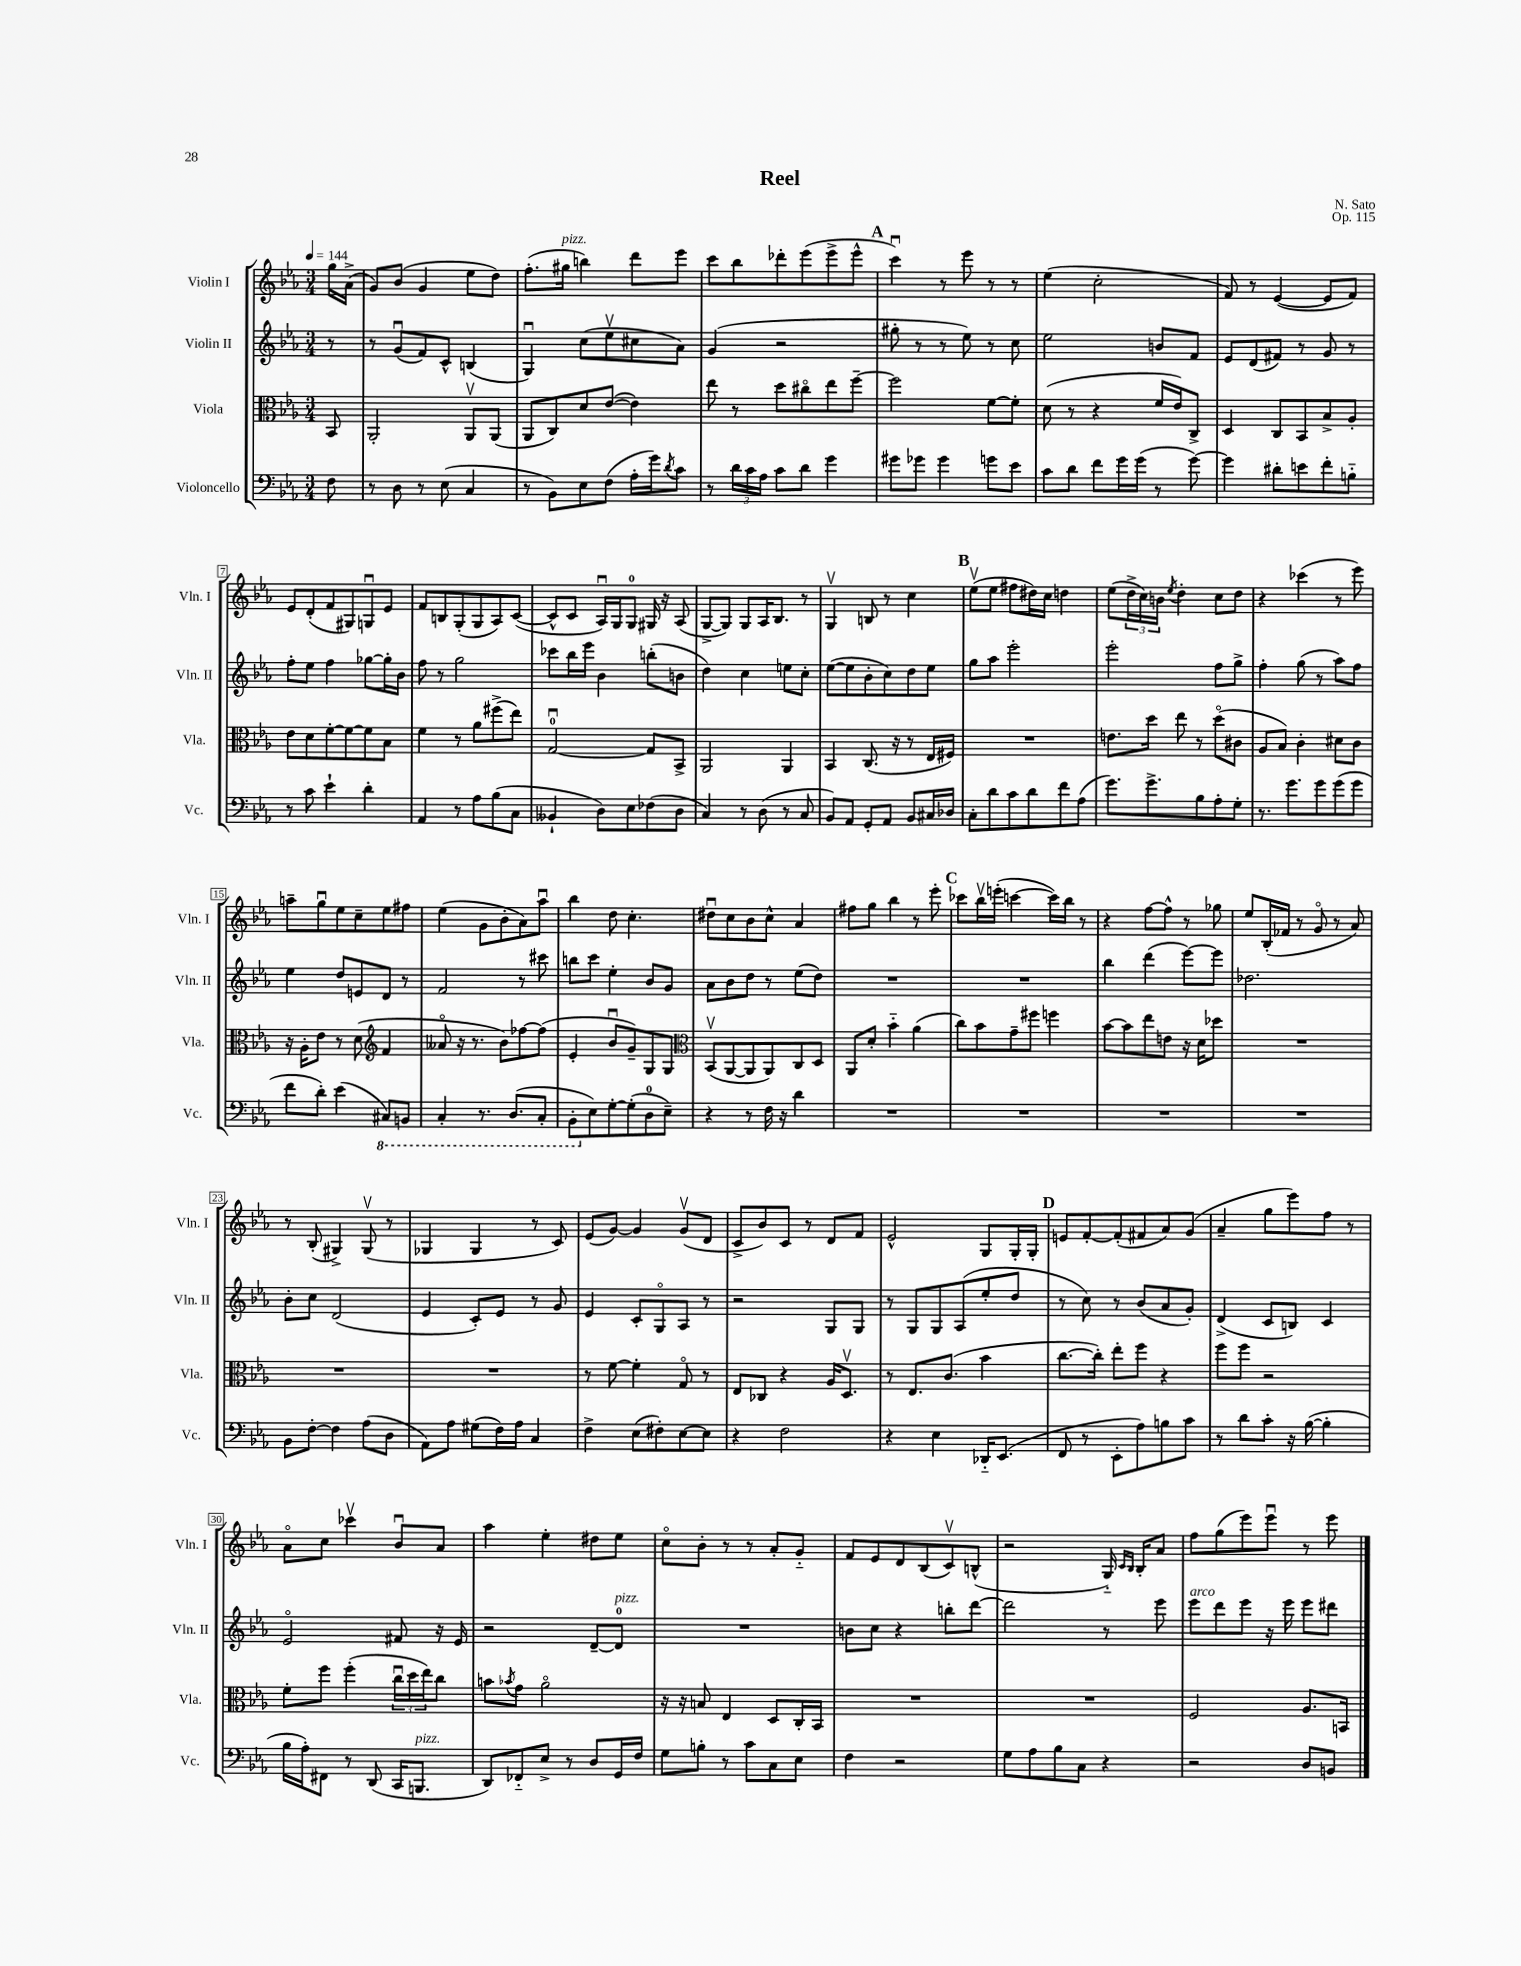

**kern	**kern	**kern	**kern
*staff4	*staff3	*staff2	*staff1
*clefF4	*clefC3	*clefG2	*clefG2
*k[b-e-a-]	*k[b-e-a-]	*k[b-e-a-]	*k[b-e-a-]
*M3/4	*M3/4	*M3/4	*M3/4
*MM144	*MM144	*MM144	*MM144
8F\	8BB-/	8r	16gg\LL
.	.	.	(16a-^\JJ
=	=	=	=
8r	2AA-'/	8r	8g/L)
8D\	.	(8gu/L	(8b-/J
8r	.	8f/)	4g/
(8E-\	.	8c^^/J	.
4C/	8AA-v/L	(4B/	8ee-\L
.	(8AA-/J	.	8dd\J)
=	=	=	=
8r	8AA-/L	4Gu/)	(8.ff'\L
8BB-\L)	8C/)	.	.
.	.	.	16gg#\Jk
8E-\	8d/	(8cc\L	4bb\)
(8F\J	([8e-/J	8ee-v\	.
16A-'\LL	4e-\])	8cc#\	8ddd\L
16g\J)	.	.	.
8qd/	.	.	.
8c\J	.	8a-\J)	8eee-\J
=	=	=	=
8r	8ee-\	(4g/	8ccc\L
24d\LL	8r	.	8bb-\
24c\	.	.	.
24A-\JJ	.	.	.
8c\L	8dd\L	2r	8ddd-'\
8d\J	8cc#o\	.	(8eee-\
4g\	8ee-\	.	8eee-^\
.	[8ff~\J	.	8eee-^^\J
=	=	=	=
8g#\L	2ff\]	8gg#'\	4cccu\)
8g-\J	.	8r	.
4g-\	.	8r	8r
.	.	8ee-\)	8eee-\
8g\L	[8f\L	8r	8r
8e-\J	8f'\]J	8cc\	8r
=	=	=	=
8c\L	(8d\	2ee-\	(4ee-\
8d\J	8r	.	.
8f\L	4r	.	2cc'\
16g\L	.	.	.
(16g\JJ	.	.	.
8r	16f/LL	8b/L	.
.	16e-/J)	.	.
[8g\)	8C^/J	8f/J	.
=	=	=	=
4g\]	4D/	8e-/L	8f/)
.	.	(8d/	8r
8d#'\L	8C/L	8f#/J)	([4e-/
8e\	8BB-/	8r	.
8f'\	8B-^/	8g/	8e-/]L
8B'~\J	8A-'/J	8r	8f/J)
=	=	=	=
8r	8e-\L	8ff'\L	8e-/L
8c\	8d\	8ee-\J	(8d'/
4e-`\	[8f'\	4ff\	8f/
.	8f\_	.	8G#/)
4d'\	8f\]	[8gg-\L	8Gu/
.	8B-\J	16gg-'\]L	8e-/J
.	.	16b-\JJ	.
=	=	=	=
4AA-/	4f\	8ff\	8f/L
.	.	8r	8B/
8r	8r	2gg\	(8G'/
8A-\L	8a-\L	.	8G/
(8B-\	(8ff#^\	.	8A-/)
8C\J	8ee-\J)	.	([8c/J
=	=	=	=
4BB--`/	[2Gu/	8ccc-\L	8c^^/]L
.	.	16bb-\L	8c/J
.	.	16eee-\JJ	.
8D\L)	.	4b-\	16A-u/LL)
.	.	.	16G/J
8E-\	.	.	8G/J
(8F-\	8G/]L	(8bb'\L	16G#/
.	.	.	16r
8D\J	8BB-^/J	8b\J	(8A-/
=	=	=	=
4C/)	2AA-/	4dd\)	[8G^/L
.	.	.	8G/]J)
8r	.	4cc\	8G/L
(8D\	.	.	16A-/K
.	.	.	8.B-/J
8r	4AA-/	8ee\L	.
8C/	.	8cc'\J	8r
=	=	=	=
8BB-/L)	4BB-/	([8ee-\L	4Gv/
8AA-/J	.	8ee-\]	.
8GG'/L	(8.C/	8b-'\	8B/
8AA-/J	.	8cc\)	8r
.	16r	.	.
8BB-/L	8r	8dd\	4cc\
16C#/L	16E-/LL	8ee-\J	.
16D-/JJ	16F#/JJ)	.	.
=	=	=	=
8C'\L	2.r	8gg\L	(8ee-v\L
8d\	.	8aa-\J	8ee-\J
8c\	.	2eee-'\	8ff#\L
8d\	.	.	16dd#\L)
.	.	.	16cc\JJ
8f\	.	.	4dd\
(8A-\J	.	.	.
=	=	=	=
8.g\L)	8.e\L	2eee-'\	(8ee-\L
.	.	.	24dd^\L
.	.	.	24cc\)
8.g^\	16dd\Jk	.	.
.	.	.	24b\JJ
.	.	.	8qee-/
.	8ee-\	.	4dd'\
8B-\	8r	.	.
8A-'\	(8ddo\L	8ff\L	8cc\L
8G'\J	8c#\J	8gg^\J	8dd\J
=	=	=	=
8.r	8A-/L	4ff'\	4r
.	8B-/J)	.	.
8.g\L	.	.	.
.	4c'\	(8gg\	(4ccc-\
8g\	.	8r	.
(8g\	8d#\L	8aa-\L)	8r
8g\J	8c\J	8ff\J	8eee-\)
=	=	=	=
8f\L	16r	4ee-\	8aa~\L
.	16A-'\LK	.	.
8d'\J)	8e-\J	.	8ggu\
(4e-\	8r	8dd/L	8ee-\
.	(8d\	8e/	8cc~\
*	*clefG2	*	*
8CC#/L)	4f/	8d/J	8ee-\
8BBB/J	.	8r	8ff#\J
=	=	=	=
4CC'/	8a--o/	2f/	(4ee-\
.	16r	.	.
.	8.r	.	.
8.r	.	.	8g\L
.	8b-\L)	.	8b-'\
(8.DD/L	.	.	.
.	[8ff-\	8r	8a-\)
8CC'/J	(8ff-\]J	8ccc#\	8aa-u\J
=	=	=	=
8BBB-'\L	4e-'/	8bb\L	4bb-\
8E-\)	.	8ccc\J	.
[8G'\	8b-u/L	4ee-'\	8dd\
(8G'\]	8g~/)	.	4.cc'\
8D\	8G/	8b-/L	.
8E-~\J)	8G/J	8g/J	.
=	=	=	=
*	*clefC3	*	*
4r	(8BB-v/L	8a-\L	8dd#u\L
.	[8AA-/	8b-\	8cc\
8r	8AA-/]	8dd\J	8b-\
16F\	8AA-/)	8r	8cc^^\J
16r	.	.	.
4d\	8C/	(8ee-\L	4a-/
.	8D/J	8dd\J)	.
=	=	=	=
2.r	8AA-/L	2.r	8ff#\L
.	8d'/J	.	8gg\J
.	4b-'~\	.	4bb-\
.	(4a-\	.	8r
.	.	.	8eee-'\
=	=	=	=
2.r	8cc\L)	2.r	8ccc-\L
.	8b-\	.	16bb-v\L
.	.	.	(16eee'\JJ
.	8g~\	.	[4ccc\
.	8ff#\J	.	.
.	4ff\	.	16ccc\]LL)
.	.	.	16bb-\JJ
.	.	.	8r
=	=	=	=
2.r	[8b-\L	4bb-\	4r
.	8b-\]	.	.
.	8ee-\	(4ddd\	[8ff\L
.	8e\J	.	8ff^^\]J
.	16r	[8eee-\L)	8r
.	16d\LK	.	.
.	8dd-\J	8eee-\]J	8gg-\
=	=	=	=
2.r	2.r	2.dd-\	8ee-/L
.	.	.	(16B-'/L
.	.	.	16f-/JJ
.	.	.	8r
.	.	.	8go/
.	.	.	8r
.	.	.	8a-/)
=	=	=	=
8BB-\L	2.r	8b-'\L	8r
[8F'\J	.	8cc\J	(8B-'/
4F\]	.	(2d/	4G#^/)
(8A-\L	.	.	(8G#v/
8D\J	.	.	8r
=	=	=	=
8AA-\L)	2.r	4e-/	4G-/
8A-\J	.	.	.
(8G#\L	.	8c'/L)	4G-/
16F\L)	.	8e-/J	.
16A-\JJ	.	.	.
4C/	.	8r	8r
.	.	8g/	8c/)
=	=	=	=
4F^\	8r	4e-/	(8e-/L
.	[8f\	.	[8g/J)
(8E-\L	4f'\]	8c'/L	4g/]
8F#'\)	.	8Go/	.
[8E-\	8Go/	8A-/J	(8gv/L
8E-\]J	8r	8r	8d/J
=	=	=	=
4r	8E-/L	2r	8c^/L
.	8C-/J	.	8b-/)
2F\	4r	.	8c/J
.	.	.	8r
.	16A-/LK	8G/L	8d/L
.	8.Dv/J	.	.
.	.	8G/J	8f/J
=	=	=	=
4r	8r	8r	2e-^^/
.	8.E-/L	8G/L	.
4E-\	.	8G/	.
.	(8.c/J	.	.
.	.	(8A-/	.
16DD-'~/LK	4b-\	8ee-'/	8G/L
(8.EE-/J	.	.	.
.	.	8dd/J	16G'/L
.	.	.	16G'/JJ
=	=	=	=
8FF/	[8.cc\L	8r	8e/L
8r	.	8cc\)	[8f'/
.	16cc'\]Jk)	.	.
8EE-'\L	8ee-'\L	8r	(8f'/]
8A-\)	8ff\J	(8b-/L	8f#/
8B\	4r	8a-/	8a-/)
8c\J	.	8g'/J)	(8g/J
=	=	=	=
8r	8ff\L	(4d^/	4a-~/
8d\L	8ff\J	.	.
8c'\J	2r	8c/L	8gg\L
16r	.	8B/J)	8eee-\)
([16B-\	.	.	.
4B-'\]	.	4c/	8ff\J
.	.	.	8r
=	=	=	=
16B-\LL	8f'\L	2e-o/	8a-o\L
16A-'\J)	.	.	.
8FF#\J	8ff\J	.	8cc\J
8r	(4ff'\	.	4ccc-v\
(8DD/	.	.	.
16CC/LK	24ccu\LL	8f#/	8b-u/L
.	24dd\	.	.
8.BBB/J	.	.	.
.	24ee-\J)	.	.
.	8cc\J	16r	8a-/J
.	.	16e-/	.
=	=	=	=
8DD/L)	8b\L	2r	4aa-\
.	8qb-/	.	.
8FF-'~/	8g\J	.	.
8E-^/J	2a-o\	.	4ee-'\
8r	.	.	.
8D/L	.	[8d~/L	8dd#\L
16GG/L	.	8d/]J	8ee-\J
16F/JJ	.	.	.
=	=	=	=
8G\L	16r	2.r	8cco\L
.	16r	.	.
8B'\J	8B/	.	8b-'\J
8r	4E-/	.	8r
8c\L	.	.	8r
8C\	8D/L	.	8a-'/L
8E-\J	16C'/L	.	8g'~/J
.	16BB-/JJ	.	.
=	=	=	=
4F\	2.r	8b\L	8f/L
.	.	8cc\J	8e-/
2r	.	4r	8d/
.	.	.	(8B-/
.	.	8bb'\L	8cv/)
.	.	[8ddd\J	(8B^^/J
=	=	=	=
8G\L	2.r	2ddd\]	2r
8A-\	.	.	.
8B-\	.	.	.
8C\J	.	.	.
4r	.	8r	16G'~/)
.	.	.	16qqc/LL
.	.	.	16qqB-/JJ
.	.	.	16B-'/LK
.	.	8eee-\	8a-/J
=	=	=	=
2r	2F/	8eee-\L	8ff\L
.	.	8ddd\	(8gg\
.	.	8eee-\J	8eee-\)
.	.	16r	8eee-u\J
.	.	16eee-\	.
8D/L	8.A-/L	8eee-\L	8r
8BB/J	.	8ddd#\J	8eee-\
.	16BB/Jk	.	.
==	==	==	==
*-	*-	*-	*-
